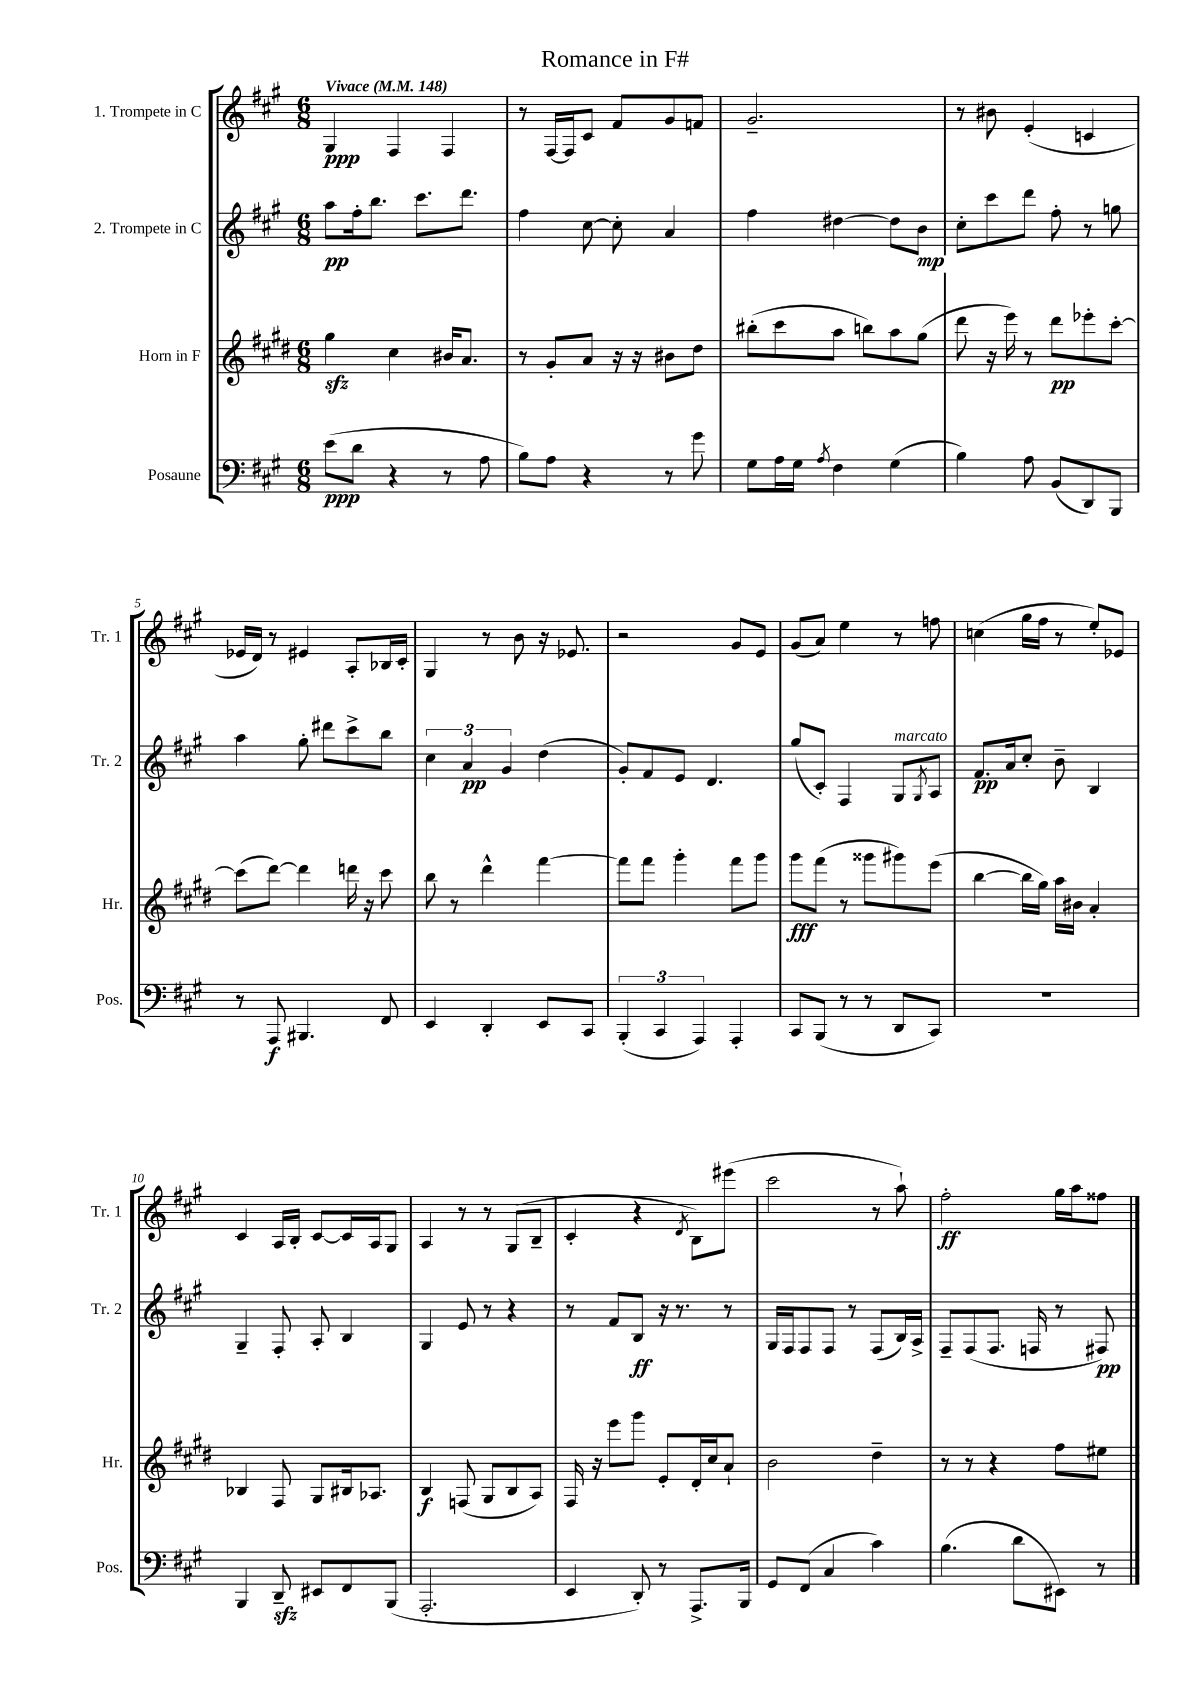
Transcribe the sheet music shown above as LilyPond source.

\header { title = "Romance in F#" }
<<
\new StaffGroup <<
\new Staff = "s0" \with { instrumentName = "1. Trompete in C" shortInstrumentName = "Tr. 1" } {
    \clef treble \key a \major \numericTimeSignature \time 6/8 \tempo "Vivace" 4 = 148
    gis4\ppp fis4 fis4 |
    r8 fis16~ fis16 cis'8 fis'8 gis'8 f'8 |
    gis'2.-- |
    r8 bis'8 e'4-.( c'4 |
    ees'16 d'16) r8 eis'4 a8-. bes16 cis'16-. |
    gis4 r8 b'8 r16 ees'8. |
    r2 gis'8 e'8 |
    gis'8( a'8) e''4 r8 f''8 |
    c''4( gis''16 fis''16 r8 e''8-.) ees'8 |
    cis'4 a16 b16-. cis'8~ cis'16 a16 gis8 |
    a4 r8 r8 gis8( b8-- |
    cis'4-. r4 \acciaccatura { d'8 } b8) eis'''8( |
    cis'''2 r8 a''8-!) |
    fis''2-.\ff gis''16 a''16 fisis''8 \bar "|." |
}
\new Staff = "s1" \with { instrumentName = "2. Trompete in C" shortInstrumentName = "Tr. 2" } {
    \clef treble \key a \major \numericTimeSignature \time 6/8
    a''8\pp fis''16-. b''8. cis'''8. d'''8. |
    fis''4 cis''8~ cis''8-. a'4 |
    fis''4 dis''4~ dis''8 b'8\mp |
    cis''8-. cis'''8 d'''8 fis''8-. r8 g''8 |
    a''4 gis''8-. dis'''8 cis'''8-> b''8 |
    \tuplet 3/2 { cis''4 a'4\pp gis'4 } d''4( |
    gis'8-.) fis'8 e'8 d'4. |
    gis''8( cis'8-.) fis4 gis8^\markup { \italic "marcato" } \acciaccatura { gis8 } a8 |
    fis'8.\pp a'16 cis''8-. b'8-- b4 |
    gis4-- fis8-. a8-. b4 |
    gis4 e'8 r8 r4 |
    r8 fis'8 b8\ff r16 r8. r8 |
    gis16 fis16 fis8 fis8 r8 fis8( b16) a16-> |
    fis8-- fis8( fis8. f16 r8 fis8\pp) \bar "|." |
}
\new Staff = "s2" \with { instrumentName = "Horn in F" shortInstrumentName = "Hr." } {
    \clef treble \key e \major \numericTimeSignature \time 6/8
    gis''4\sfz cis''4 bis'16 a'8. |
    r8 gis'8-. a'8 r16 r16 bis'8 dis''8 |
    bis''8-.( cis'''8 a''8 b''8) a''8 gis''8( |
    dis'''8 r16 e'''16) r8 dis'''8\pp ees'''8-. cis'''8~-. |
    cis'''8( dis'''8~) dis'''4 d'''16 r16 cis'''8 |
    b''8 r8 dis'''4-^ fis'''4~ |
    fis'''8 fis'''8 gis'''4-. fis'''8 gis'''8 |
    gis'''8\fff fis'''8( r8 gisis'''8 gis'''8) e'''8( |
    b''4~ b''16 gis''16) a''16 bis'16 a'4-. |
    bes4 fis8 gis8 bis16 aes8. |
    b4\f f8( gis8 b8 a8) |
    fis16 r16 e'''8 gis'''8 e'8-. dis'16-. cis''16 a'8-! |
    b'2 dis''4-- |
    r8 r8 r4 fis''8 eis''8 \bar "|." |
}
\new Staff = "s3" \with { instrumentName = "Posaune" shortInstrumentName = "Pos." } {
    \clef bass \key a \major \numericTimeSignature \time 6/8
    e'8\ppp( d'8 r4 r8 a8 |
    b8) a8 r4 r8 gis'8 |
    gis8 a16 gis16 \acciaccatura { a8 } fis4 gis4( |
    b4) a8 b,8( d,8) b,,8 |
    r8 a,,8\f bis,,4. fis,8 |
    e,4 d,4-. e,8 cis,8 |
    \tuplet 3/2 { b,,4-.( cis,4 a,,4) } a,,4-. |
    cis,8 b,,8( r8 r8 d,8 cis,8) |
    R2. |
    b,,4 d,8--\sfz eis,8 fis,8 b,,8( |
    a,,2.-. |
    e,4 d,8-.) r8 a,,8.-> b,,16 |
    gis,8 fis,8( cis4 cis'4) |
    b4.( d'8 eis,8) r8 \bar "|." |
}
>>
>>
